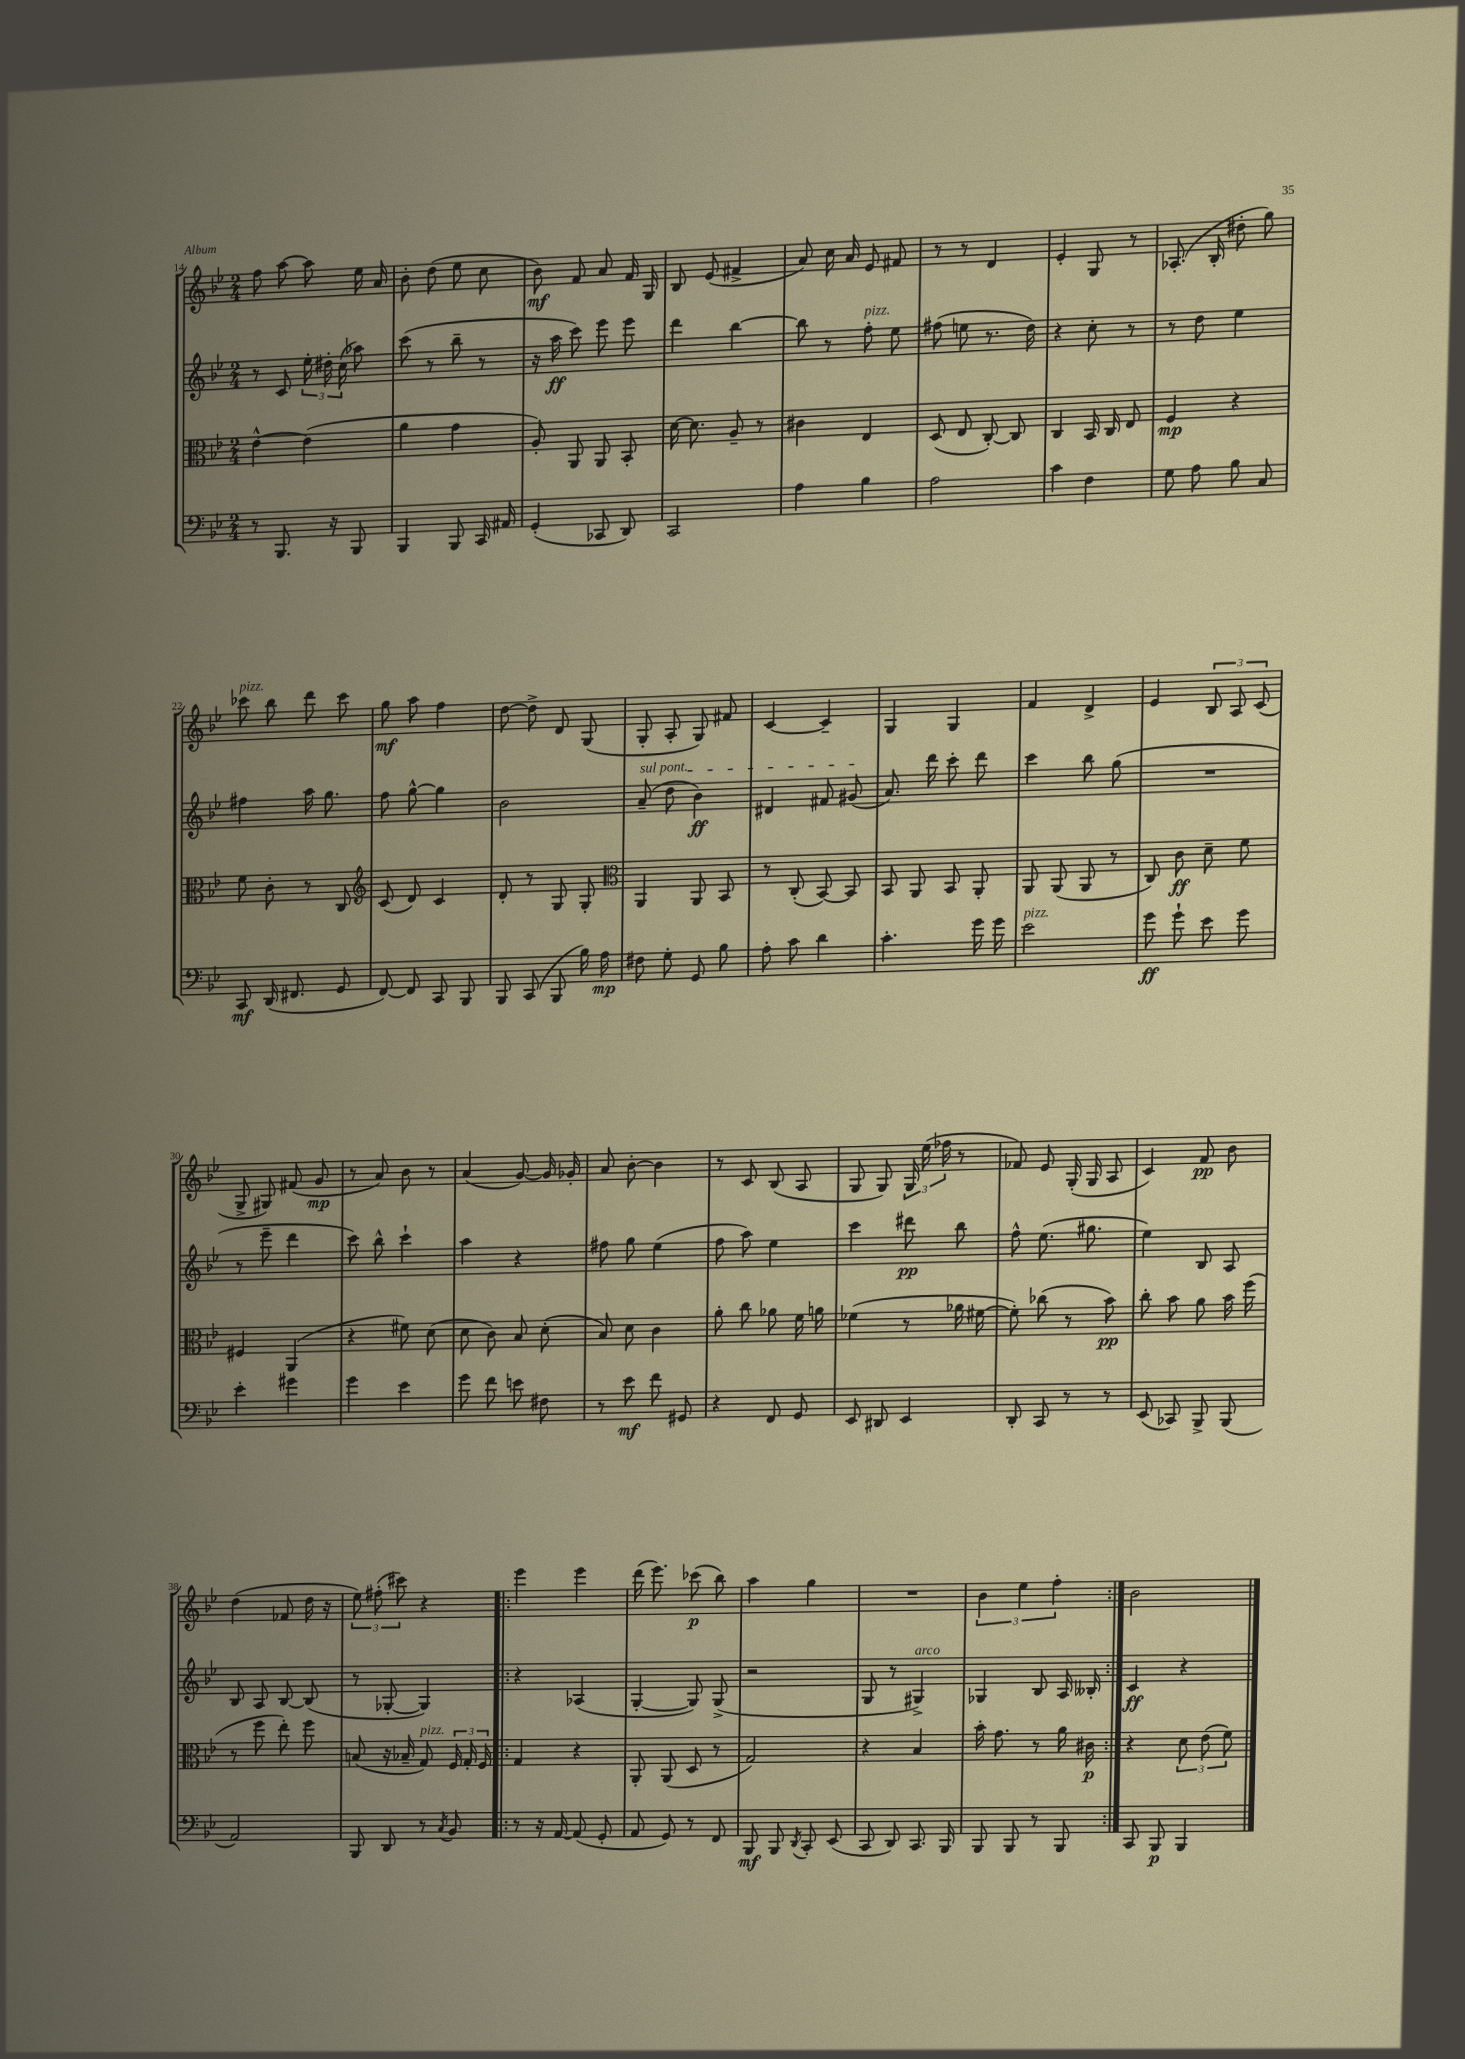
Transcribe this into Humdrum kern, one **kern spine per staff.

**kern	**dynam	**kern	**dynam	**kern	**dynam	**kern	**dynam
*part4	*part4	*part3	*part3	*part2	*part2	*part1	*part1
*staff4	*staff4	*staff3	*staff3	*staff2	*staff2	*staff1	*staff1
*clefF4	*	*clefC3	*	*clefG2	*	*clefG2	*
*k[b-e-]	*	*k[b-e-]	*	*k[b-e-]	*	*k[b-e-]	*
*M2/4	*	*M2/4	*	*M2/4	*	*M2/4	*
=14	=14	=14	=14	=14	=14	=14	=14
8r	.	[4e-^^\	.	8r	.	8ff\	.
8.BBB-/	.	.	.	8c/	.	[8aa\	.
.	.	(4e-\]	.	24ee-'\	.	8aa\]	.
.	.	.	.	24dd#X'\	.	.	.
16r	.	.	.	.	.	.	.
.	.	.	.	(24cc\	.	.	.
8BBB-/	.	.	.	8aa-X\)	.	16ee-\	.
.	.	.	.	.	.	16a/	.
=15	=15	=15	=15	=15	=15	=15	=15
4BBB-/	.	4a\	.	(8ccc\	.	8b-'\	.
.	.	.	.	8r	.	(8dd\	.
8BBB-/	.	4g\	.	8bb-~\	.	8ee-\	.
16CC/	.	.	.	8r	.	8cc\	.
16AA#X/	.	.	.	.	.	.	.
=16	=16	=16	=16	=16	=16	=16	=16
(4GG'/	.	8A'/)	.	16r	.	8b-\)	mf
.	.	.	.	16aa\	ff	.	.
.	.	8AA/	.	8ccc\)	.	8f/	.
8CC-X/	.	8AA/	.	8eee-\	.	8a/	.
8DD/)	.	8BB-'/	.	8eee-\	.	16f/	.
.	.	.	.	.	.	16G/	.
=17	=17	=17	=17	=17	=17	=17	=17
2CC/	.	[16d\	.	4ddd\	.	8B-/	.
.	.	8.d\]	.	.	.	.	.
.	.	.	.	.	.	(8e-/	.
.	.	8A~/	.	[4bb-\	.	4f#X^/	.
.	.	8r	.	.	.	.	.
=18	=18	=18	=18	=18	=18	=18	=18
4A\	.	4c#X\	.	8bb-\]	.	8a/)	.
.	.	.	.	8r	.	16cc\	.
.	.	.	.	.	.	16a/	.
!	!	!	!	!LO:TX:a:i:t=pizz.	!	!	!
4B-\	.	4E-/	.	8ff'\	.	8e-/	.
.	.	.	.	8ee-\	.	8f#X/	.
=19	=19	=19	=19	=19	=19	=19	=19
2A\	.	(8D/	.	(8ff#X\	.	8r	.
.	.	8E-/	.	8een\	.	8r	.
.	.	[8C'/)	.	8.r	.	4d/	.
.	.	8C/]	.	.	.	.	.
.	.	.	.	16dd\)	.	.	.
=20	=20	=20	=20	=20	=20	=20	=20
4c\	.	4C/	.	4r	.	4e-'/	.
4F\	.	16BB-/	.	8cc'\	.	8G/	.
.	.	16C/	.	.	.	.	.
.	.	8E-/	.	8r	.	8r	.
=21	=21	=21	=21	=21	=21	=21	=21
8G\	.	4F/	mp	8r	.	(8.A-X'/	.
8A\	.	.	.	8dd\	.	.	.
.	.	.	.	.	.	16B-'/	.
8B-\	.	4r	.	4ee-\	.	8dd#X'\	.
8C/	.	.	.	.	.	8gg\)	.
!!LO:LB:g=z
=22	=22	=22	=22	=22	=22	=22	=22
!	!	!	!	!	!	!LO:TX:a:i:t=pizz.	!
8CC/	mf	8f\	.	4ff#X\	.	8ccc-X\	.
(16DD/	.	8c'\	.	.	.	8bb-\	.
8.FF#X/	.	.	.	.	.	.	.
.	.	8r	.	16aa\	.	8ddd\	.
.	.	.	.	8.gg\	.	.	.
8GG/	.	8C/	.	.	.	8ccc-\	.
=23	=23	=23	=23	=23	=23	=23	=23
*	*	*clefG2	*	*	*	*	*
[8FF/)	.	(8c/	.	8ff\	.	8gg\	mf
8FF/]	.	8d/)	.	[8gg^^\	.	8aa\	.
8CC/	.	4c/	.	4gg\]	.	4ff\	.
8BBB-/	.	.	.	.	.	.	.
=24	=24	=24	=24	=24	=24	=24	=24
8BBB-/	.	8d'/	.	2b-\	.	[8dd\	.
(8CC/	.	8r	.	.	.	8dd^\]	.
8BBB-/	.	8G/	.	.	.	8d/	.
16B-\)	.	8G'/	.	.	.	(8G/	.
16A\	mp	.	.	.	.	.	.
=25	=25	=25	=25	=25	=25	=25	=25
*	*	*clefC3	*	*	*	*	*
!	!	!	!	!LO:TX:a:i:t=sul pont.	!	!	!
8F#X\	.	4AA/	.	(8a~/	.	8G'/	.
8G'\	.	.	.	8dd\	.	8A'/	.
8GG/	.	8AA/	.	4b-\)	ff	8G/)	.
8B-\	.	8BB-/	.	.	.	8f#X/	.
=26	=26	=26	=26	=26	=26	=26	=26
8A'\	.	8r	.	4d#X/	.	[4c/	.
8c\	.	(8C'/	.	.	.	.	.
4d\	.	[8BB-/)	.	8f#X/	.	4c~/]	.
.	.	8BB-/]	.	(8g#X/	.	.	.
=27	=27	=27	=27	=27	=27	=27	=27
4.c'\	.	8BB-/	.	8.a/)	.	4G/	.
.	.	8AA/	.	.	.	.	.
.	.	.	.	16ddd\	.	.	.
.	.	8BB-/	.	8ccc'\	.	4G/	.
16g\	.	8AA'/	.	8ddd\	.	.	.
16g\	.	.	.	.	.	.	.
=28	=28	=28	=28	=28	=28	=28	=28
!LO:TX:a:i:t=pizz.	!	!	!	!	!	!	!
2e-\	.	8AA/	.	4ccc\	.	4f/	.
.	.	(8AA/	.	.	.	.	.
.	.	8AA/	.	8bb-\	.	4d^/	.
.	.	8r	.	(8gg\	.	.	.
=29	=29	=29	=29	=29	=29	=29	=29
8g\	ff	8C/)	.	2r	.	4e-/	.
8g`\	.	8c\	ff	.	.	.	.
8e-\	.	8d~\	.	.	.	12B-/	.
.	.	.	.	.	.	12A/	.
8g\	.	8f\	.	.	.	.	.
.	.	.	.	.	.	(12c/	.
!!LO:LB:g=z
=30	=30	=30	=30	=30	=30	=30	=30
4e-'\	.	4F#X/	.	8r	.	8G^/	.
.	.	.	.	8eee-~\	.	8G#X/)	.
4g#X\	.	(4AA/	.	4ddd\	.	(8f#X/	.
.	.	.	.	.	.	8g/	mp
=31	=31	=31	=31	=31	=31	=31	=31
4g\	.	4r	.	8ccc\)	.	8r	.
.	.	.	.	8bb-^^\	.	8a/)	.
4e-\	.	8f#X\)	.	4ccc`\	.	8b-\	.
.	.	(8d\	.	.	.	8r	.
=32	=32	=32	=32	=32	=32	=32	=32
8g\	.	8d\	.	4aa\	.	(4a/	.
8f\	.	8c\)	.	.	.	.	.
8en\	.	8B-/	.	4r	.	[8g/)	.
8F#X\	.	(8d'\	.	.	.	16g/]	.
.	.	.	.	.	.	16g-X'/	.
=33	=33	=33	=33	=33	=33	=33	=33
8r	.	8B-/)	.	8ff#X\	.	8a/	.
8e-\	mf	8d\	.	8gg\	.	[8b-'\	.
8f\	.	4c\	.	(4ee-\	.	4b-\]	.
8GG#X/	.	.	.	.	.	.	.
=34	=34	=34	=34	=34	=34	=34	=34
4r	.	8a'\	.	8ff\	.	8r	.
.	.	8cc\	.	8aa\)	.	8c/	.
8FF/	.	8a-X\	.	4ee-\	.	(8B-/	.
8GG/	.	16f\	.	.	.	8A/	.
.	.	16an\	.	.	.	.	.
=35	=35	=35	=35	=35	=35	=35	=35
8EE-/	.	(4f-X\	.	4ccc\	.	8G/	.
8DD#X/	.	.	.	.	.	8G/)	.
4EE-/	.	8r	.	8ddd#X\	pp	24G/	.
.	.	.	.	.	.	(24ee-\	.
.	.	.	.	.	.	24ff-X\	.
.	.	16a-X\	.	8bb-\	.	8r	.
.	.	[16f#X\	.	.	.	.	.
=36	=36	=36	=36	=36	=36	=36	=36
8DD'/	.	8f#'\])	.	8ff^^\	.	8f-X/)	.
8CC/	.	(8cc-X\	.	(8.ee-\	.	8e-/	.
8r	.	8r	.	.	.	(16G'/	.
.	.	.	.	8.gg#X\	.	16G/	.
8r	.	8b-\)	pp	.	.	8A/	.
=37	=37	=37	=37	=37	=37	=37	=37
(8EE-/	.	8cc'\	.	4ee-\)	.	4c/)	.
8CC-X/)	.	8b-\	.	.	.	.	.
8BBB-^/	.	8a\	.	8B-/	.	8f/	pp
(8BBB-/	.	16b-\	.	8A/	.	8b-\	.
.	.	(16ff\	.	.	.	.	.
!!LO:LB:g=z
=38	=38	=38	=38	=38	=38	=38	=38
2AA/)	.	8r	.	8B-/	.	(4dd\	.
.	.	8ff\	.	8A/	.	.	.
.	.	8ee-'\)	.	[8B-/	.	8f-X/	.
.	.	8ff\	.	(8B-/]	.	16dd\	.
.	.	.	.	.	.	16r	.
=39	=39	=39	=39	=39	=39	=39	=39
8BBB-/	.	(8Bn/	.	8r	.	12ee-\)	.
.	.	.	.	.	.	(12ff#X'\	.
8DD/	.	16r	.	[8G-X'/	.	.	.
.	.	.	.	.	.	12ccc#X\)	.
.	.	16B-X~/	.	.	.	.	.
!	!	!LO:TX:a:i:t=pizz.	!	!	!	!	!
8r	.	8G/)	.	4G-/])	.	4r	.
8qC/	.	.	.	.	.	.	.
8BB-/	.	24F/	.	.	.	.	.
.	.	24G'/	.	.	.	.	.
.	.	24F/	.	.	.	.	.
=40!|:	=40!|:	=40!|:	=40!|:	=40!|:	=40!|:	=40!|:	=40!|:
8r	.	4G/	.	4r	.	4eee-\	.
16r	.	.	.	.	.	.	.
[16AA/	.	.	.	.	.	.	.
(8AA/]	.	4r	.	(4A-X/	.	4eee-\	.
8GG'/	.	.	.	.	.	.	.
=41	=41	=41	=41	=41	=41	=41	=41
8AA/	.	8AA'/	.	[4G'/	.	(16ddd\	.
.	.	.	.	.	.	8.eee-\)	.
8GG/)	.	(8AA/	.	.	.	.	.
8r	.	8D/	.	8G/])	.	(8ccc-X\	p
8FF/	.	8r	.	(8G^/	.	8bb-\)	.
=42	=42	=42	=42	=42	=42	=42	=42
8BBB-/	mf	2G/)	.	2r	.	4aa\	.
8BBB-/	.	.	.	.	.	.	.
8qDD/	.	.	.	.	.	.	.
8CC'/	.	.	.	.	.	4gg\	.
(8EE-/	.	.	.	.	.	.	.
=43	=43	=43	=43	=43	=43	=43	=43
8CC/	.	4r	.	8G/	.	2r	.
8DD/)	.	.	.	8r	.	.	.
!	!	!	!	!LO:TX:a:i:t=arco	!	!	!
8.CC/	.	4B-/	.	4G#X^/)	.	.	.
16BBB-/	.	.	.	.	.	.	.
=44	=44	=44	=44	=44	=44	=44	=44
8BBB-/	.	16b-'\	.	4G-X/	.	6b-\	.
.	.	8.g\	.	.	.	.	.
8BBB-/	.	.	.	.	.	.	.
.	.	.	.	.	.	6ee-\	.
8r	.	8r	.	8B-/	.	.	.
.	.	.	.	.	.	6ff'\	.
8BBB-/	.	16a\	.	16A/	.	.	.
.	.	16c#X\	p	16B--X'/	.	.	.
=45:|!	=45:|!	=45:|!	=45:|!	=45:|!	=45:|!	=45:|!	=45:|!
8CC/	.	4r	.	4c/	ff	2b-\	.
8BBB-/	p	.	.	.	.	.	.
4BBB-/	.	12d\	.	4r	.	.	.
.	.	(12e-\	.	.	.	.	.
.	.	12f\)	.	.	.	.	.
==	==	==	==	==	==	==	==
*-	*-	*-	*-	*-	*-	*-	*-
